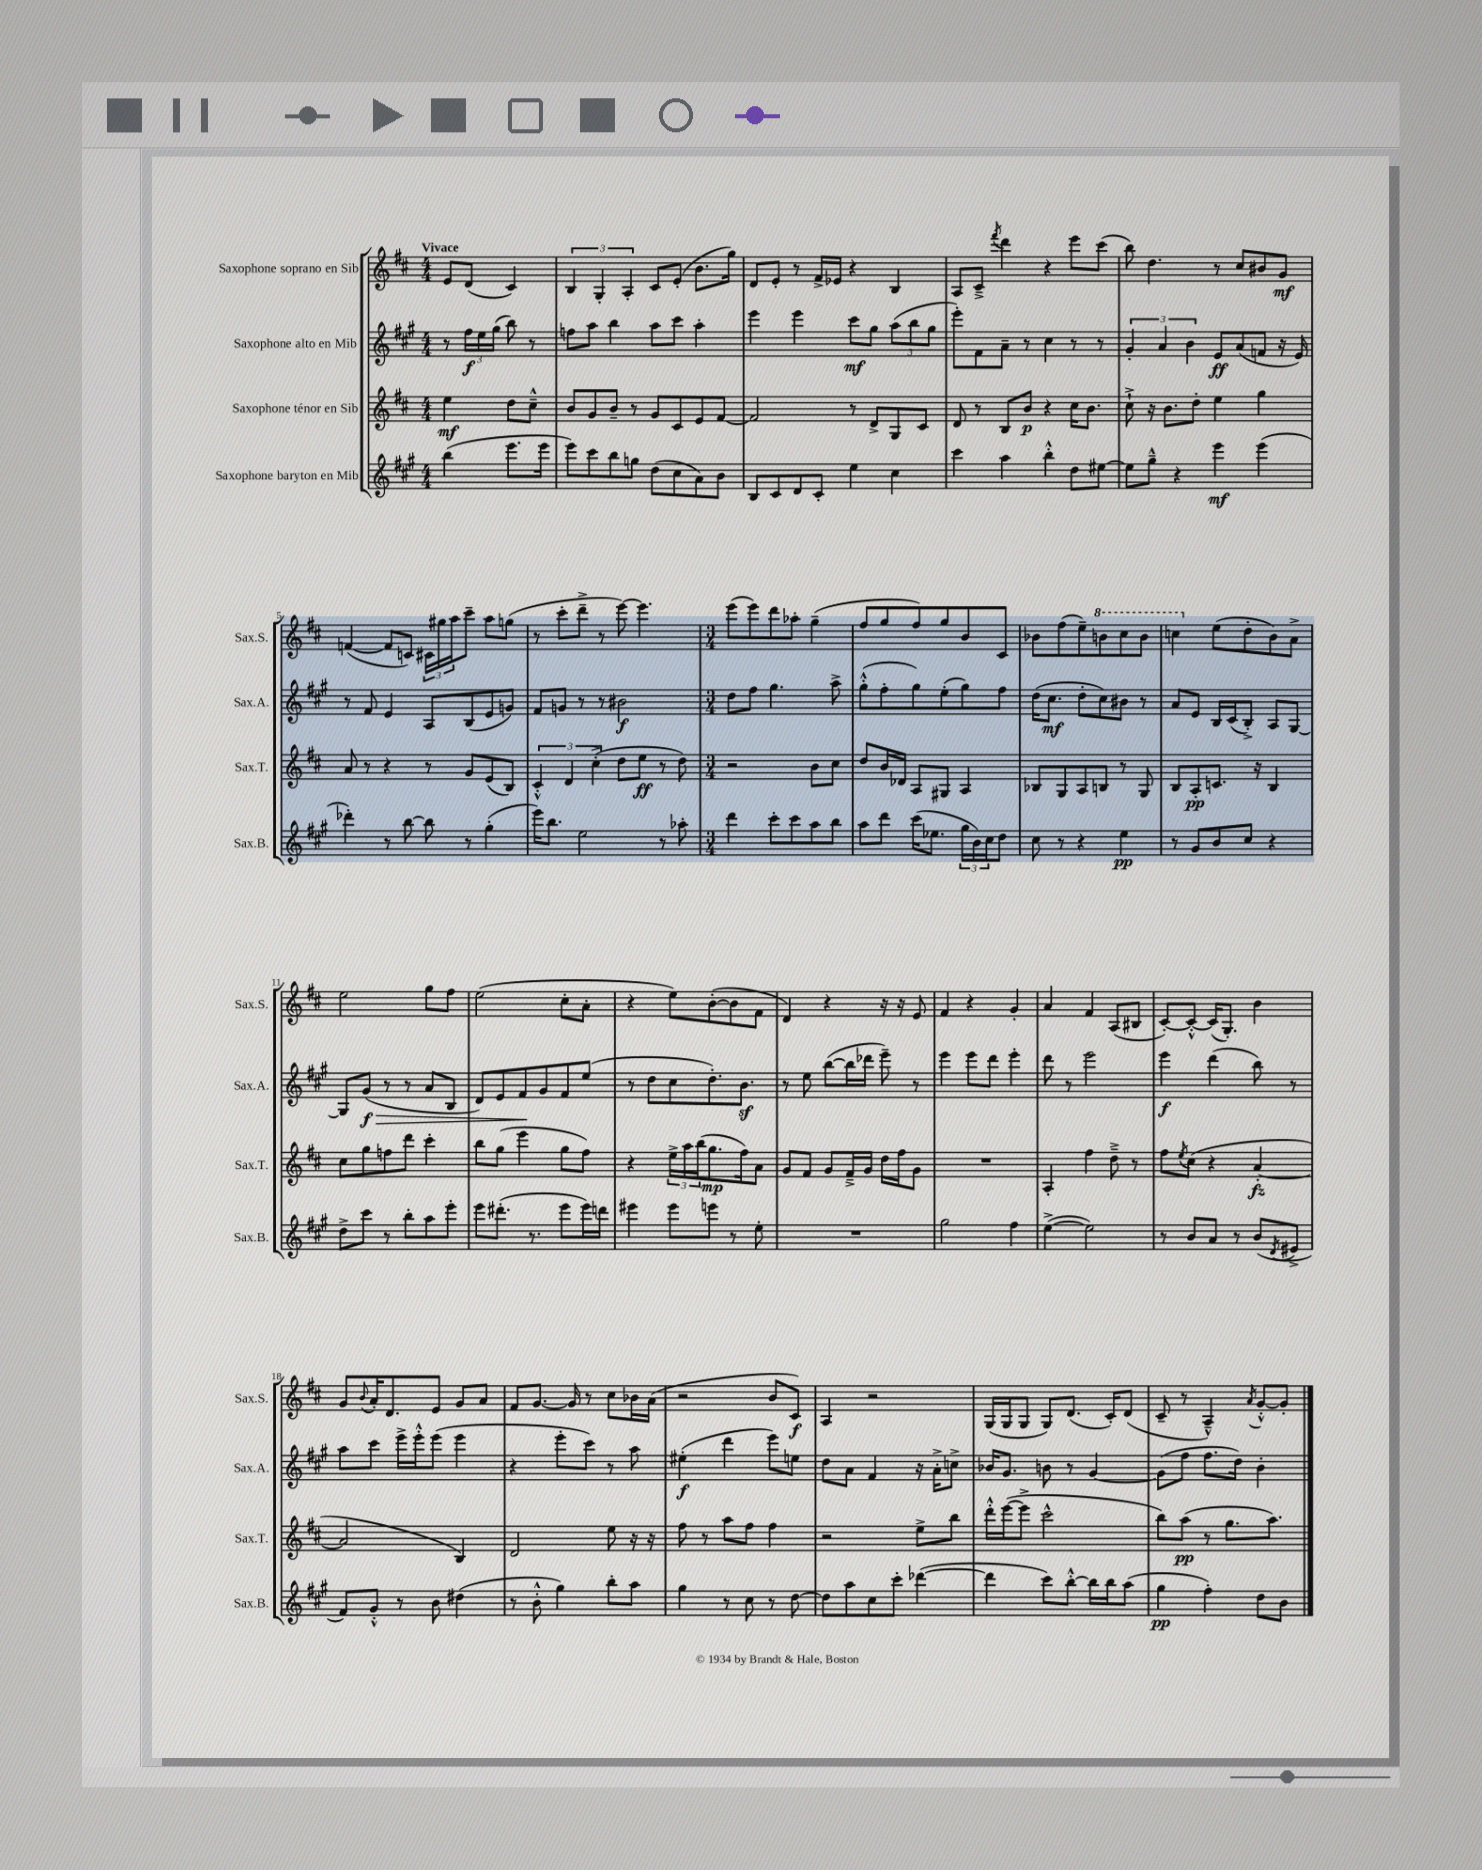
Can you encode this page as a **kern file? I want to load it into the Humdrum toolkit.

**kern	**kern	**kern	**kern
*staff4	*staff3	*staff2	*staff1
*clefG2	*clefG2	*clefG2	*clefG2
*k[f#c#g#]	*k[f#c#]	*k[f#c#g#]	*k[f#c#]
*M4/4	*M4/4	*M4/4	*M4/4
(4bb	4ee	8r	8e
.	.	24ff#	(8d
.	.	24ee	.
.	.	(24gg#	.
8.eee	8dd	8bb)	4c#)
.	8cc#~^^	8r	.
16eee	.	.	.
=	=	=	=
8eee)	8b	8ff	6B
8ccc#	8g	8aa	.
.	.	.	6G'
8bb	8b~	4bb	.
.	.	.	6A'
8gg	8r	.	.
(8dd	8g	8aa	8c#
8cc#	8c#	8ccc#	(8e'
8a)	8e	4aa'	8.b
8b	[8f#	.	.
.	.	.	16gg)
=	=	=	=
8B	2f#]	4eee	8d
8c#	.	.	8e'
8d	.	4eee	8r
8c#'	.	.	16f#^
.	.	.	16e-
4ee	8r	8ccc#	4r
.	8d^	8gg#	.
4cc#	8G	(12aa	4B
.	.	12bb	.
.	8c#	.	.
.	.	12gg#	.
=	=	=	=
4ccc#	8d	8eee')	8A
.	8r	8f#	8c#~^
.	.	.	8qfff#
4aa	8B	8a~	4ddd
.	8b	8r	.
4bb'^^	4r	4cc#	4r
8dd	16cc#	8r	8eee
.	8.b	.	.
[8ee#	.	8r	(8ccc#
=	=	=	=
8ee#]	8cc#`^	6g#'	8bb)
8gg#~^^	16r	.	4.dd
.	.	6a	.
.	8.b	.	.
4r	.	.	.
.	.	6b	.
.	8dd'	.	.
4eee	4ee	8e	8r
.	.	(8a	8cc#
(4eee	4gg	8f	8b#
.	.	16r	8g
.	.	16e)	.
=	=	=	=
4ddd-')	8a	8r	([4f
.	8r	8f#	.
8r	4r	4e	8f]
[8bb	.	.	8c)
8bb]	8r	8A	24c#
.	.	.	24gg#
.	.	.	24aa
8r	8g	(8B	8ccc#~
(4gg#'	(8e	8e	8aa
.	8B)	8g)	(8gg
=	=	=	=
16eee)	6c#'^^	8f#	8r
8.bb	.	.	.
.	.	8g	8ccc#'
.	6d	.	.
2ee	.	8r	8ddd~^
.	(6cc#'^	.	.
.	.	8r	8r
.	8dd	2b#	[8eee)
.	8ee	.	4.eee]
8r	8r	.	.
8aa-'	8dd)	.	.
=	=	=	=
*M3/4	*M3/4	*M3/4	*M3/4
4ddd	2r	8dd	(8eee
.	.	8ff#	8eee)
8ccc#'	.	4.gg#	8ddd
8ccc#	.	.	8aa-'
8aa	8b	.	(4gg~
8bb	8cc#	8aa^	.
=	=	=	=
8aa	8dd	(8gg#'^^	8ff#
8ddd	16b	8ff#'	8gg
.	16d-	.	.
(16ccc#	8A	8gg#)	8ff#)
8.ee-	.	.	.
.	8G#	(8ee'	8gg
24gg#	4A	8gg#)	8b
24b)	.	.	.
24cc#	.	.	.
8dd	.	8ff#	8c#
=	=	=	=
8cc#	8B-	(16dd	8b-
.	.	8.cc#	.
8r	8G	.	(8ff#
4r	8A	8dd'	8ee~)
.	8B	8cc#)	8bb
4ee	8r	8b#	8ccc#
.	8G	8r	8bb
=	=	=	=
8r	8B	8a	4ccc
8g#	8A'	8e	.
8b	8.c	16B	(8ee
.	.	(16c#	.
8cc#	.	8B'^)	8dd'
.	16r	.	.
4r	4B	8A	8b)
.	.	[8G#	8a^
=	=	=	=
8dd^	8cc#	8G#]	2ee
8ccc#	8gg	(8g#	.
8r	8ff	8r	.
8bb'	8ddd	8r	.
8aa	4ccc#'	8a	8gg
8eee'	.	8B	8ff#
=	=	=	=
8eee	8bb	8d)	(2ee
(8.ddd#'	(8gg	8e	.
.	4eee	8f#	.
8.r	.	.	.
.	.	8g#	.
8eee	8gg	8f#	8cc#'
16eee)	8ff#)	(8ee	8a'
16ddd	.	.	.
=	=	=	=
4eee#	4r	8r	4r
.	.	8dd	.
8eee#	24ee^	8cc#	8ee)
.	24aa	.	.
.	(24bb	.	.
8eee	8.gg	8.dd')	([8b'
8r	.	.	8b]
.	16ff#)	8.b	.
8ee'	8a	.	8f#
=	=	=	=
2.r	8g	8r	4d)
.	8f#	8ee	.
.	8g	([8bb	4r
.	16f#~^	16bb]	.
.	16g	16ddd-	.
.	16dd	8eee~)	16r
.	16ff#	.	16r
.	8g	8r	8e
=	=	=	=
2gg#	2.r	4eee	4f#
.	.	8eee	4r
.	.	8ddd	.
4ff#	.	4eee'	4g'
=	=	=	=
([4ee^	4A'	8ddd	4a
.	.	8r	.
2ee])	4ff#	2eee	4f#
.	8dd~^	.	(8A
.	8r	.	8B#
=	=	=	=
8r	8ff#	4eee	[8c#')
.	8qee	.	.
8b	(8cc#	.	8c#'^^_
8a	4r	(4ddd	(16c#]
.	.	.	8.G')
8r	.	.	.
(8b	[4a'	8bb)	4b
8qd	.	.	.
8e#^	.	8r	.
=	=	=	=
8f#)	2a]	8aa	8g
.	.	.	8qqb
8g#'^^	.	8ccc#	16a'
.	.	.	8.d
8r	.	16eee^	.
.	.	16eee'^^	.
8b	.	(8eee	8e
(4dd#	4B)	4eee	8g
.	.	.	8a
=	=	=	=
8r	2d	4r	8f#
8b'^^	.	.	[8.g
4gg#)	.	8eee'	.
.	.	.	16g]
.	.	8ccc#)	8r
8bb'	8ee	8r	8cc#
8aa	16r	8aa	16b-
.	16r	.	(16a
=	=	=	=
4gg#	8ff#	(4ee#'	2r
.	8r	.	.
8r	8aa	4ddd	.
8cc#	8ff#	.	.
8r	4ff#	8eee)	8b
[8dd	.	8ee	8c#)
=	=	=	=
8dd]	2r	8dd	4A
8aa	.	8a	.
8cc#	.	4f#	2r
8ccc#'	.	.	.
([4ddd-	8ee^	16r	.
.	.	16a'^	.
.	8bb	8cc^	.
=	=	=	=
4ddd-]	16ddd'^^	16b-	(16G
.	([16eee	8.g#	16G
.	8eee^]	.	8G
8ccc#)	2ccc#^^	8b	8G)
[8bb'^^	.	8r	(8.d
16bb]	.	[4g#	.
16bb	.	.	16c#')
(8aa	.	.	(8d
=	=	=	=
4gg#	8bb)	(8g#]	8c#~
.	(8aa	8ff#	8r
4ff#')	8r	8.ff#	4A~^^)
.	8.gg	.	.
.	.	16dd)	.
.	.	.	8qa
8dd	.	4b'	[8g'^^
.	8.aa)	.	.
8b	.	.	8g']
==	==	==	==
*-	*-	*-	*-
